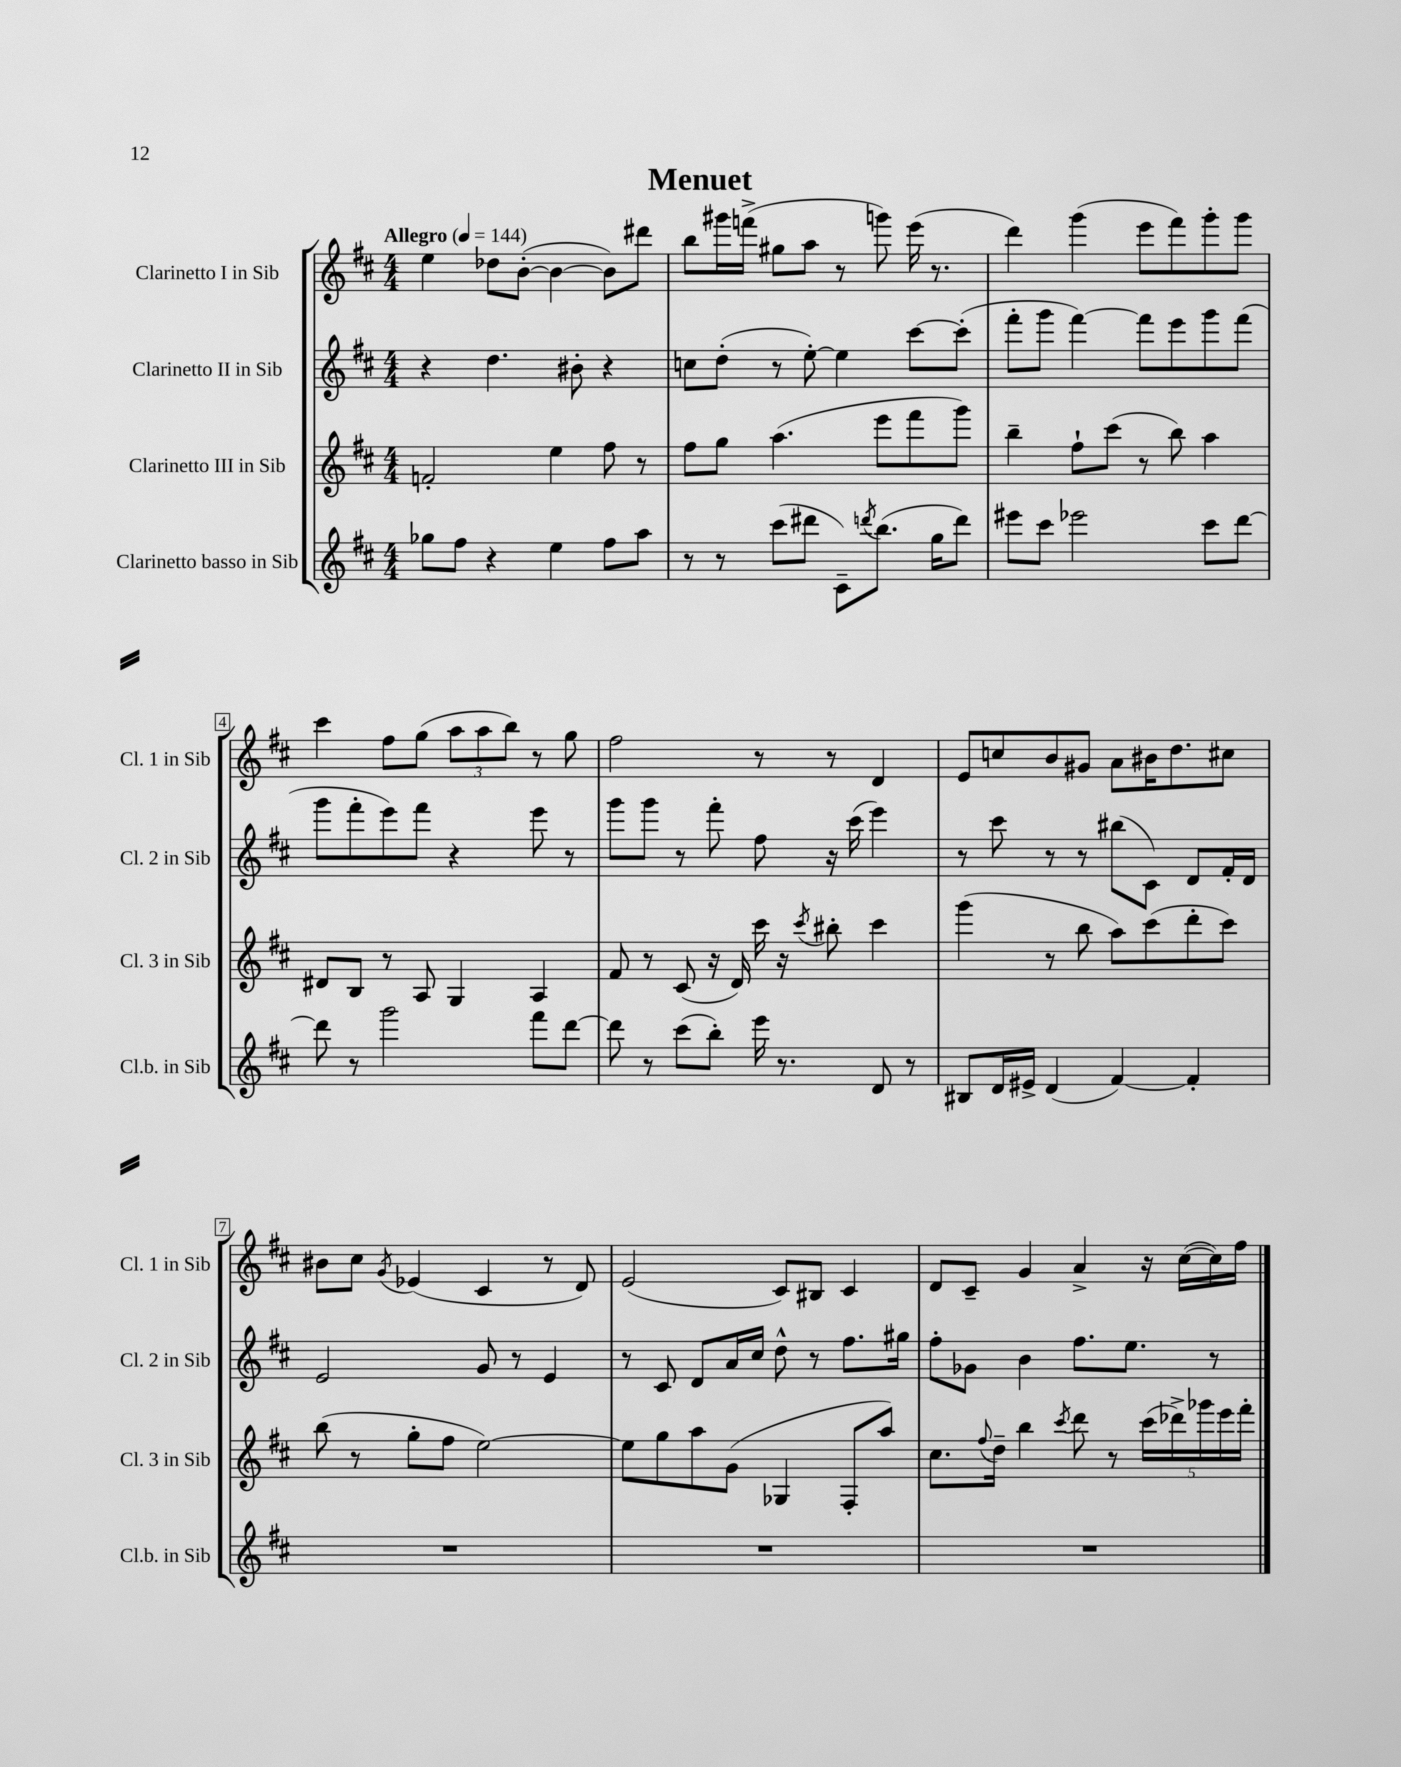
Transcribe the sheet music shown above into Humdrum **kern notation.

**kern	**kern	**kern	**kern
*staff4	*staff3	*staff2	*staff1
*clefG2	*clefG2	*clefG2	*clefG2
*k[f#c#]	*k[f#c#]	*k[f#c#]	*k[f#c#]
*M4/4	*M4/4	*M4/4	*M4/4
*MM144	*MM144	*MM144	*MM144
8gg-	2f'	4r	4ee
8ff#	.	.	.
4r	.	4.dd	8dd-
.	.	.	([8b'
4ee	4ee	.	4b_
.	.	8b#'	.
8ff#	8ff#	4r	8b])
8aa	8r	.	8ddd#
=	=	=	=
8r	8ff#	8cc	8bb
8r	8gg	(8dd'	16ggg#
.	.	.	(16fff^
(8ccc#	(4.aa	8r	8gg#
8ddd#	.	[8ee')	8aa
8c#~)	.	4ee]	8r
8qddd	.	.	.
(8.bb	8eee	.	8ggg)
.	8fff#	[8ccc#	(16eee
16gg	.	.	8.r
8ddd)	8ggg)	(8ccc#']	.
=	=	=	=
8eee#	4bb~	8fff#'	4ddd)
8ccc#	.	8ggg	.
2eee-	8ff#`	[4fff#)	(4ggg
.	(8ccc#	.	.
.	8r	8fff#]	8eee
.	8bb)	8eee	8fff#)
8ccc#	4aa	8ggg	8ggg'
[8ddd	.	(8fff#	8ggg
=	=	=	=
8ddd]	8d#	8ggg	4ccc#
8r	8B	8fff#'	.
2ggg	8r	8eee)	8ff#
.	8A	8fff#	(8gg
.	4G	4r	12aa
.	.	.	12aa
.	.	.	12bb)
8fff#	4A	8eee	8r
[8ddd	.	8r	8gg
=	=	=	=
8ddd]	8f#	8ggg	2ff#
8r	8r	8ggg	.
(8ccc#	(8c#	8r	.
8bb')	16r	8fff#'	.
.	16d)	.	.
16eee	16ccc#	8ff#	8r
8.r	16r	.	.
.	8qccc#	.	.
.	8bb#'	16r	8r
.	.	(16ccc#	.
8d	4ccc#	4eee)	4d
8r	.	.	.
=	=	=	=
8B#	(4ggg	8r	8e
16d	.	8ccc#	8cc
16e#^	.	.	.
(4d	8r	8r	8b
.	8bb	8r	8g#
[4f#)	8aa)	(8bb#	8a
.	(8ccc#	8c#)	16b#
.	.	.	8.dd
4f#']	8ddd'	8d	.
.	8ccc#)	16f#'	8cc#
.	.	16d	.
=	=	=	=
1r	(8bb	2e	8b#
.	8r	.	8cc#
.	.	.	8qg
.	8gg'	.	(4e-
.	8ff#	.	.
.	[2ee)	8g	4c#
.	.	8r	.
.	.	4e	8r
.	.	.	8d)
=	=	=	=
1r	8ee]	8r	(2e
.	8gg	8c#	.
.	8aa	8d	.
.	(8g	16a	.
.	.	16cc#	.
.	4G-	8dd^^	8c#)
.	.	8r	8B#
.	8F#'	8.ff#	4c#
.	8aa)	.	.
.	.	16gg#	.
=	=	=	=
1r	8.cc#	8ff#'	8d
.	.	8g-	8c#~
.	8qqff#	.	.
.	16dd~	.	.
.	4bb	4b	4g
.	8qccc#	.	.
.	8ddd	8.ff#	4a^
.	8r	.	.
.	.	8.ee	.
.	(20ccc#	.	16r
.	20ddd-^)	.	.
.	.	.	([16cc#
.	20ggg-	.	.
.	.	8r	16cc#])
.	20eee	.	.
.	.	.	16ff#
.	20fff#'	.	.
==	==	==	==
*-	*-	*-	*-
